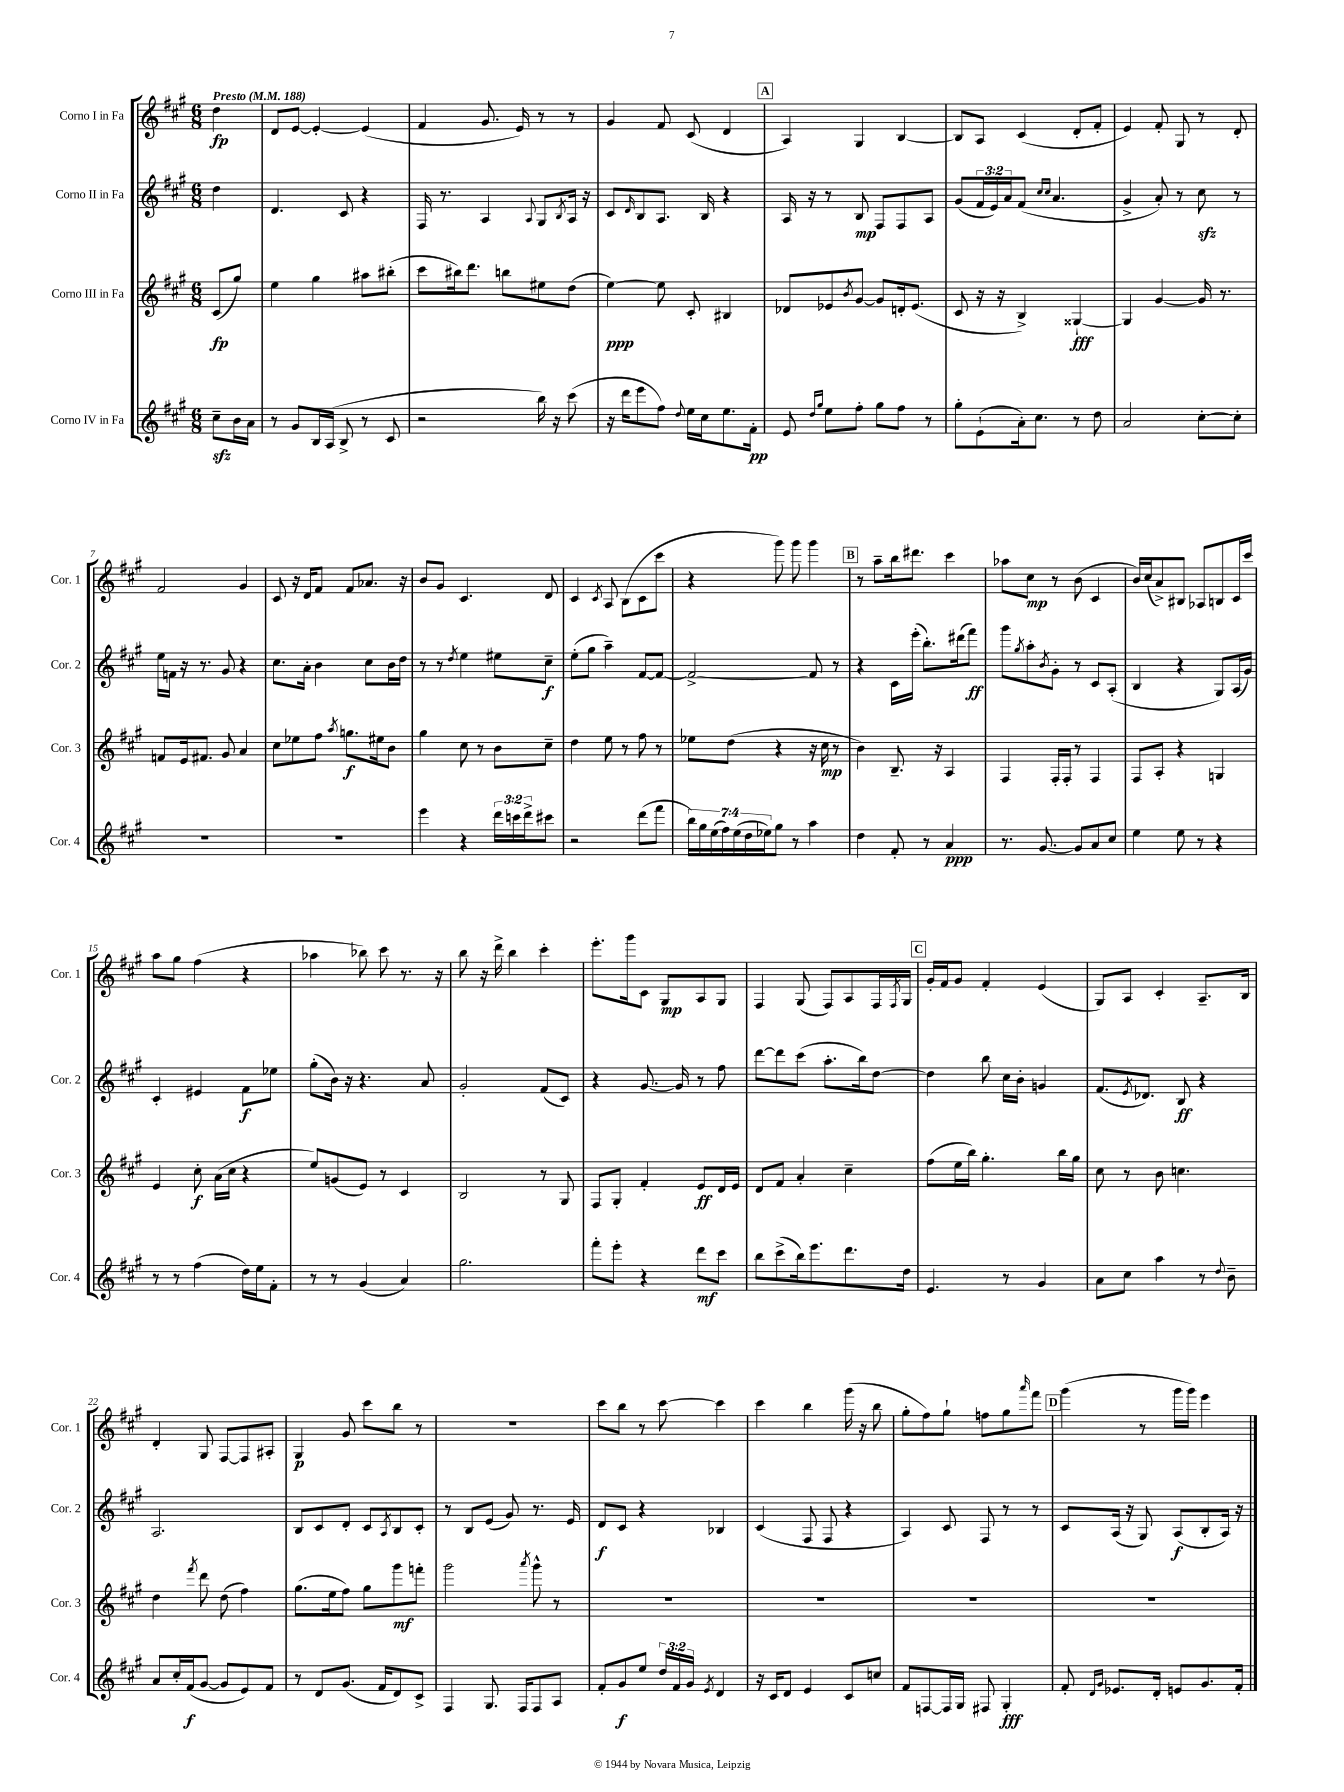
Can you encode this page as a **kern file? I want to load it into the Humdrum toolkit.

**kern	**dynam	**kern	**dynam	**kern	**dynam	**kern	**dynam
*part4	*part4	*part3	*part3	*part2	*part2	*part1	*part1
*staff4	*staff4	*staff3	*staff3	*staff2	*staff2	*staff1	*staff1
*I"Corno IV in Fa	*	*I"Corno III in Fa	*	*I"Corno II in Fa	*	*I"Corno I in Fa	*
*I'Cor. 4	*	*I'Cor. 3	*	*I'Cor. 2	*	*I'Cor. 1	*
*clefG2	*	*clefG2	*	*clefG2	*	*clefG2	*
*k[f#c#g#]	*	*k[f#c#g#]	*	*k[f#c#g#]	*	*k[f#c#g#]	*
*M6/8	*	*M6/8	*	*M6/8	*	*M6/8	*
*MM188	*	*MM188	*	*MM188	*	*MM188	*
=	=	=	=	=	=	=	=
!	!	!	!	!	!	!LO:TX:a:B:t=Presto	!
8cc#zz~\L	.	(8c#/L	fp	4dd\	.	4dd\	fp
16b\L	.	8gg#/J)	.	.	.	.	.
16a\JJ	.	.	.	.	.	.	.
=1	=1	=1	=1	=1	=1	=1	=1
8r	.	4ee\	.	4.d/	.	8d/L	.
8g#/L	.	.	.	.	.	[8e/J	.
16B/L	.	4gg#\	.	.	.	4e'/_	.
(16A/JJ	.	.	.	.	.	.	.
8B^/	.	.	.	8c#/	.	.	.
8r	.	8aa#X\L	.	4r	.	(4e/]	.
8c#/	.	(8bb#X'\J	.	.	.	.	.
=2	=2	=2	=2	=2	=2	=2	=2
2r	.	8ccc#\L	.	16F#/	.	4f#/	.
.	.	.	.	8.r	.	.	.
.	.	16bb#X\k)	.	.	.	.	.
.	.	8.ddd\J	.	.	.	.	.
.	.	.	.	4A/	.	8.g#/	.
.	.	8bbn\L	.	.	.	.	.
.	.	.	.	.	.	16e/)	.
.	.	.	.	8qqA/	.	.	.
16bb\)	.	8ee#X\	.	8G#/L	.	8r	.
16r	.	.	.	.	.	.	.
.	.	.	.	8qB/	.	.	.
(8ccc#\	.	(8dd\J	.	16A/Jk	.	8r	.
.	.	.	.	16r	.	.	.
=3	=3	=3	=3	=3	=3	=3	=3
16r	.	[4ee\)	ppp	8c#/L	.	4g#/	.
16ddd\KL	.	.	.	.	.	.	.
.	.	.	.	16qqd/	.	.	.
8eee\	.	.	.	8B/	.	.	.
8ff#\J)	.	8ee\]	.	8.A/J	.	8f#/	.
8qqdd/	.	.	.	.	.	.	.
16ee\LL	.	8c#'/	.	.	.	(8c#/	.
16cc#\J	.	.	.	16B/	.	.	.
8.ee\	.	4B#X/	.	4r	.	4d/	.
16f#'\Jk	pp	.	.	.	.	.	.
!!LO:REH:place=s1:t=A
=4	=4	=4	=4	=4	=4	=4	=4
8e/	.	8d-X/L	.	16A/	.	4A/)	.
.	.	.	.	16r	.	.	.
16qqdd/LL	.	.	.	.	.	.	.
16qqgg#/JJ	.	.	.	.	.	.	.
8ee\L	.	8e-X/	.	8r	.	.	.
.	.	8qb/	.	.	.	.	.
8ff#'\J	.	[8g#/J	.	8B/	mp	4G#/	.
8gg#\L	.	8g#/L]	.	8F#/L	.	.	.
8ff#\J	.	16dn'/k	.	8F#/	.	[4B/	.
.	.	(8.e-/J	.	.	.	.	.
8r	.	.	.	8A/J	.	.	.
=5	=5	=5	=5	=5	=5	=5	=5
8gg#'\L	.	8c#/	.	(8g#/L	.	8B/L]	.
(8e`\	.	16r	.	24f#/L	.	8A/J	.
.	.	.	.	24e/)	.	.	.
.	.	16r	.	.	.	.	.
.	.	.	.	24a/J	.	.	.
16a'\k)	.	4B^/)	.	(8f#/J	.	(4c#/	.
8.cc#\J	.	.	.	.	.	.	.
.	.	.	.	16qqcc#/LL	.	.	.
.	.	.	.	16qqcc#/JJ	.	.	.
.	.	.	.	4.a/	.	.	.
8r	.	[4G##X`/	fff	.	.	8d'/L	.
8dd\	.	.	.	.	.	8f#'/J	.
=6	=6	=6	=6	=6	=6	=6	=6
2a/	.	4G##/]	.	4g#^/	.	4e/)	.
.	.	[4g#/	.	8a'/)	.	8f#'/	.
.	.	.	.	8r	.	8G#/	.
[8cc#'\L	.	16g#/]	.	8cc#zz\	.	8r	.
.	.	8.r	.	.	.	.	.
8cc#'\J]	.	.	.	8r	.	8d'/	.
!!LO:LB:g=z
=7	=7	=7	=7	=7	=7	=7	=7
2.r	.	8fn/L	.	16ee\LL	.	2f#/	.
.	.	.	.	16fn\JJ	.	.	.
.	.	16e/k	.	16r	.	.	.
.	.	8.f#X/J	.	8.r	.	.	.
.	.	8g#/	.	8g#/	.	.	.
.	.	4a/	.	4r	.	4g#/	.
=8	=8	=8	=8	=8	=8	=8	=8
2.r	.	8cc#\L	.	8.cc#\L	.	8c#/	.
.	.	8ee-X\	.	.	.	16r	.
.	.	.	.	16a'\Jk	.	16d/KL	.
.	.	8ff#\J	.	4b\	.	8f#/J	.
.	.	8qaa/	.	.	.	.	.
.	.	8.ggn\L	f	.	.	8f#/L	.
.	.	.	.	8cc#\L	.	8.a-X/J	.
.	.	16ee#X\k	.	.	.	.	.
.	.	8b\J	.	16b\L	.	.	.
.	.	.	.	16dd\JJ	.	16r	.
=9	=9	=9	=9	=9	=9	=9	=9
4eee\	.	4gg#\	.	8r	.	8b/L	.
.	.	.	.	8r	.	8g#/J	.
.	.	.	.	8qdd/	.	.	.
4r	.	8cc#\	.	4ee\	.	4.c#/	.
.	.	8r	.	.	.	.	.
24ddd\LL	.	8b\L	.	8ee#X\L	.	.	.
24cccn\	.	.	.	.	.	.	.
24ddd^\J	.	.	.	.	.	.	.
8ccc#X\J	.	8cc#~\J	.	8cc#~\J	f	8d/	.
=10	=10	=10	=10	=10	=10	=10	=10
2r	.	4dd\	.	(8ee'\L	.	4c#/	.
.	.	.	.	8gg#\J	.	.	.
.	.	.	.	.	.	8qc#/	.
.	.	8ee\	.	4aa~\)	.	8A/	.
.	.	8r	.	.	.	(8B\L	.
(8ddd\L	.	8ff#\	.	[8f#/L	.	8c#\	.
8fff#\J	.	8r	.	8f#/J_	.	8ccc#\J	.
=11	=11	=11	=11	=11	=11	=11	=11
28bb\LL)	.	8ee-X\L	.	2f#^/_	.	4r	.
28gg#\	.	.	.	.	.	.	.
(28ee\	.	.	.	.	.	.	.
28ff#\)	.	.	.	.	.	.	.
.	.	(8dd\J	.	.	.	.	.
(28ee\	.	.	.	.	.	.	.
28dd\	.	.	.	.	.	.	.
28ee-X\J)	.	.	.	.	.	.	.
8gg#\J	.	4r	.	.	.	8ggg#\)	.
8r	.	.	.	.	.	8ggg#\	.
4aa\	.	16r	.	8f#/]	.	4ggg#\	.
.	.	16cc#\	mp	.	.	.	.
.	.	8r	.	8r	.	.	.
!!LO:REH:place=s1:t=B
=12	=12	=12	=12	=12	=12	=12	=12
4dd\	.	4b\)	.	4r	.	8r	.
.	.	.	.	.	.	8aa~\L	.
8f#'/	.	8.B~/	.	16c#\LL	.	16bb\k	.
.	.	.	.	(16eee'\JJ	.	8.ddd#X\J	.
8r	.	.	.	8.bb'\L)	.	.	.
.	.	16r	.	.	.	.	.
4a/	ppp	4A/	.	.	.	4ccc#\	.
.	.	.	.	(16ddd#X\k	.	.	.
.	.	.	.	8fff#\J)	ff	.	.
=13	=13	=13	=13	=13	=13	=13	=13
8.r	.	4F#/	.	8ggg#\L	.	8aa-X\L	.
.	.	.	.	8qgg#/	.	.	.
.	.	.	.	8aa'\	.	8cc#\J	mp
[8.g#/	.	.	.	.	.	.	.
.	.	.	.	8qb/	.	.	.
.	.	16F#'/LL	.	8g#'\J	.	8r	.
.	.	16F#'/JJ	.	.	.	.	.
8g#/L]	.	8r	.	8r	.	(8b\	.
8a/	.	4F#/	.	8c#/L	.	4c#/	.
8cc#/J	.	.	.	(8A'/J	.	.	.
=14	=14	=14	=14	=14	=14	=14	=14
4ee\	.	8F#/L	.	4B/	.	16b/LL)	.
.	.	.	.	.	.	(16cc#/J	.
.	.	8A'/J	.	.	.	8a^/)	.
8ee\	.	4r	.	4r	.	8B#X/J	.
8r	.	.	.	.	.	8A-X/L	.
4r	.	4Gn/	.	8G#/L)	.	8Bn/	.
.	.	.	.	(16A/L	.	16c#/L	.
.	.	.	.	16g#/JJ)	.	16ccc#/JJ	.
!!LO:LB:g=z
=15	=15	=15	=15	=15	=15	=15	=15
8r	.	4e/	.	4c#'/	.	8aa\L	.
8r	.	.	.	.	.	8gg#\J	.
(4ff#\	.	8cc#'\	f	4e#X/	.	(4ff#\	.
.	.	(16a\LL	.	.	.	.	.
.	.	16cc#\JJ	.	.	.	.	.
16dd\LL)	.	4r	.	8f#\L	f	4r	.
16ee\J	.	.	.	.	.	.	.
8f#'\J	.	.	.	8ee-X\J	.	.	.
=16	=16	=16	=16	=16	=16	=16	=16
8r	.	8ee/L)	.	(8gg#'\L	.	4aa-X\	.
8r	.	(8gn/	.	16b\Jk)	.	.	.
.	.	.	.	16r	.	.	.
(4g#/	.	8e/J)	.	4.r	.	8bb-X\)	.
.	.	8r	.	.	.	8ccc#\	.
4a/)	.	4c#/	.	.	.	8.r	.
.	.	.	.	8a/	.	.	.
.	.	.	.	.	.	16r	.
=17	=17	=17	=17	=17	=17	=17	=17
2.gg#\	.	2B/	.	2g#'/	.	8bb\	.
.	.	.	.	.	.	16r	.
.	.	.	.	.	.	16ddd^\	.
.	.	.	.	.	.	4bb\	.
.	.	8r	.	(8f#/L	.	4ccc#'\	.
.	.	8G#/	.	8c#/J)	.	.	.
=18	=18	=18	=18	=18	=18	=18	=18
8fff#'\L	.	8F#/L	.	4r	.	8.eee'\L	.
8eee'\J	.	8G#'/J	.	.	.	.	.
.	.	.	.	.	.	16ggg#\k	.
4r	.	4f#'/	.	[8.g#/	.	8c#\J	.
.	.	.	.	.	.	8G#/L	mp
.	.	.	.	16g#/]	.	.	.
8ddd\L	mf	8e/L	ff	8r	.	8A/	.
8ccc#\J	.	16d/L	.	8ff#\	.	8G#/J	.
.	.	16e/JJ	.	.	.	.	.
=19	=19	=19	=19	=19	=19	=19	=19
8bb\L	.	8d/L	.	[8ddd\L	.	4F#/	.
(8ccc#^\	.	8f#/J	.	8ddd\]	.	.	.
16bb\k)	.	4a'/	.	(8ccc#\J	.	(8G#/	.
8.eee\	.	.	.	.	.	.	.
.	.	.	.	8.aa'\L	.	8F#/L)	.
8.ddd\	.	4cc#~\	.	.	.	8A/	.
.	.	.	.	16bb\k)	.	.	.
.	.	.	.	[8dd\J	.	16F#/L	.
.	.	.	.	.	.	8qF#/	.
16dd\Jk	.	.	.	.	.	16G#/JJ	.
!!LO:REH:place=s1:t=C
=20	=20	=20	=20	=20	=20	=20	=20
4.e/	.	(8ff#\L	.	4dd\]	.	16g#'/LL	.
.	.	.	.	.	.	16f#/J	.
.	.	16ee\L	.	.	.	8g#/J	.
.	.	16bb\JJ)	.	.	.	.	.
.	.	4.gg#'\	.	8bb\	.	4f#'/	.
8r	.	.	.	16cc#\LL	.	.	.
.	.	.	.	16b'\JJ	.	.	.
4g#/	.	.	.	4gn/	.	(4e/	.
.	.	16bb\LL	.	.	.	.	.
.	.	16gg#\JJ	.	.	.	.	.
=21	=21	=21	=21	=21	=21	=21	=21
8a\L	.	8cc#\	.	(8.f#/L	.	8G#/L)	.
8cc#\J	.	8r	.	.	.	8A/J	.
.	.	.	.	8qe/	.	.	.
.	.	.	.	8.d-X/J)	.	.	.
4aa\	.	8b\	.	.	.	4c#'/	.
.	.	4.ccn\	.	8B/	ff	.	.
8r	.	.	.	4r	.	8.A~/L	.
8qqdd/	.	.	.	.	.	.	.
8b~\	.	.	.	.	.	.	.
.	.	.	.	.	.	16B/Jk	.
!!LO:LB:g=z
=22	=22	=22	=22	=22	=22	=22	=22
8a/L	.	4dd\	.	2.A/	.	4d'/	.
16cc#'/L	.	.	.	.	.	.	.
(16f#/J	f	.	.	.	.	.	.
.	.	8qfff#/	.	.	.	.	.
[8g#/J	.	8ddd\	.	.	.	8G#/	.
8g#/L]	.	(8dd\	.	.	.	[8F#/L	.
8e/)	.	4ff#\)	.	.	.	8F#/]	.
8f#/J	.	.	.	.	.	8A#X'/J	.
=23	=23	=23	=23	=23	=23	=23	=23
8r	.	(8.gg#\L	.	8B/L	.	4G#/	p
8d/L	.	.	.	8c#/	.	.	.
.	.	16ee\k	.	.	.	.	.
(8.g#/J	.	8ff#\J)	.	8d'/J	.	8g#/	.
.	.	8gg#\L	.	8c#/L	.	8ccc#\L	.
16f#/KL	.	.	.	.	.	.	.
.	.	.	.	8qA/	.	.	.
8d/)	.	8ggg#\	mf	8B/	.	8bb\J	.
8c#^/J	.	8fffn'\J	.	8c#'/J	.	8r	.
=24	=24	=24	=24	=24	=24	=24	=24
4F#/	.	2ggg#\	.	8r	.	2.r	.
.	.	.	.	8B/L	.	.	.
8.G#/	.	.	.	(8e/J	.	.	.
.	.	.	.	8g#/)	.	.	.
16F#/KL	.	.	.	.	.	.	.
.	.	8qaaa/	.	.	.	.	.
8F#/	.	8ggg#^^\	.	8.r	.	.	.
8A/J	.	8r	.	.	.	.	.
.	.	.	.	16e/	.	.	.
=25	=25	=25	=25	=25	=25	=25	=25
8f#'/L	.	2.r	.	8d/L	f	8ccc#\L	.
8g#/	f	.	.	8c#/J	.	8bb\J	.
8ee/J	.	.	.	4r	.	8r	.
24dd/LL	.	.	.	.	.	[8ccc#\	.
24f#/	.	.	.	.	.	.	.
24g#/JJ	.	.	.	.	.	.	.
8qe/	.	.	.	.	.	.	.
4d/	.	.	.	4B-X/	.	4ccc#\]	.
=26	=26	=26	=26	=26	=26	=26	=26
16r	.	2.r	.	(4c#/	.	4ccc#\	.
16c#/KL	.	.	.	.	.	.	.
8d/J	.	.	.	.	.	.	.
4e/	.	.	.	8F#/	.	4bb\	.
.	.	.	.	8F#/	.	.	.
8c#/L	.	.	.	4r	.	(16ggg#\	.
.	.	.	.	.	.	16r	.
8ccn/J	.	.	.	.	.	8bb\	.
=27	=27	=27	=27	=27	=27	=27	=27
8f#/L	.	2.r	.	4A/)	.	8gg#'\L	.
[8Fn/	.	.	.	.	.	8ff#\)	.
16F/L]	.	.	.	8c#/	.	8gg#`\J	.
16G#/JJ	.	.	.	.	.	.	.
8F#X/	.	.	.	8F#/	.	8ffn\L	.
4G#'/	fff	.	.	8r	.	8gg#\	.
.	.	.	.	.	.	16qqaaa/	.
.	.	.	.	8r	.	8fff#\J	.
!!LO:REH:place=s1:t=D
=28	=28	=28	=28	=28	=28	=28	=28
8f#'/	.	2.r	.	8c#/L	.	(4ggg#\	.
16qqd/LL	.	.	.	.	.	.	.
16qqg#/JJ	.	.	.	.	.	.	.
8.e-X/L	.	.	.	(16A/Jk	.	.	.
.	.	.	.	16r	.	.	.
.	.	.	.	8G#/)	.	8r	.
16d'/Jk	.	.	.	.	.	.	.
8en/L	.	.	.	(8A/L	f	16ggg#\LL	.
.	.	.	.	.	.	16ggg#\JJ)	.
8.g#/	.	.	.	8B'/	.	4eee\	.
.	.	.	.	16A/Jk)	.	.	.
16f#'/Jk	.	.	.	16r	.	.	.
==	==	==	==	==	==	==	==
*-	*-	*-	*-	*-	*-	*-	*-
